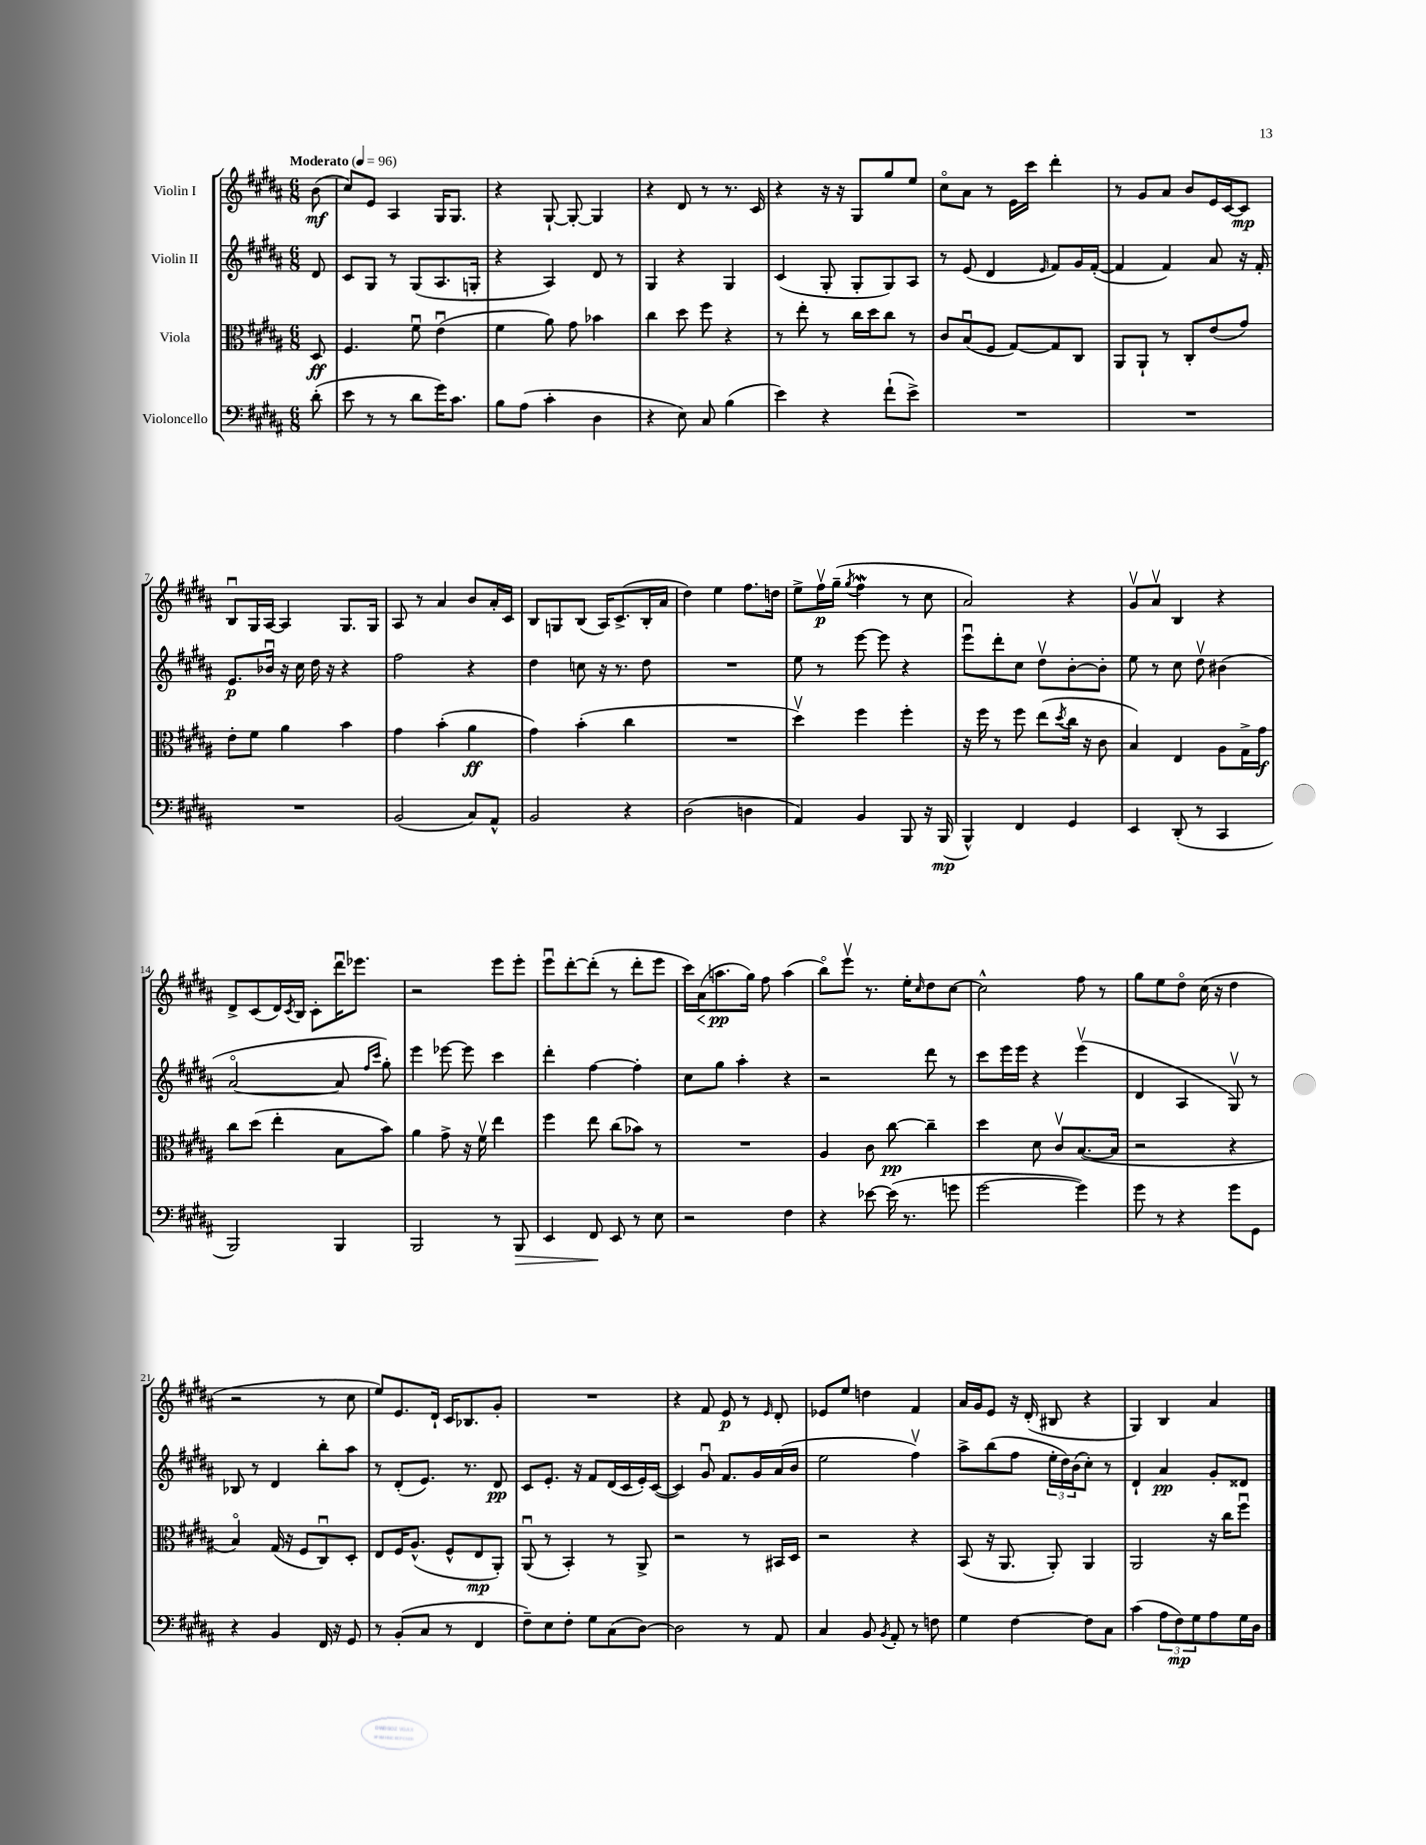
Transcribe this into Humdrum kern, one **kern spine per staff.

**kern	**kern	**kern	**kern
*staff4	*staff3	*staff2	*staff1
*clefF4	*clefC3	*clefG2	*clefG2
*k[f#c#g#d#a#]	*k[f#c#g#d#a#]	*k[f#c#g#d#a#]	*k[f#c#g#d#a#]
*M6/8	*M6/8	*M6/8	*M6/8
*MM96	*MM96	*MM96	*MM96
(8d#'	8D#	8d#	(8b
=	=	=	=
8e	4.F#	8c#	8cc#)
8r	.	8G#	8e
8r	.	8r	4A#
8d#	8f#u	(8G#	.
16g#)	(4eu	8.A#	16G#
8.c#	.	.	8.G#
.	.	16G'	.
=	=	=	=
8B	4f#	4r	4r
(8A#	.	.	.
4c#'	8a#)	4A#)	[8G#`
.	8g#	.	8G#'_
4D#	4b-	8d#	4G#]
.	.	8r	.
=	=	=	=
4r	4cc#	4G#	4r
8E)	8dd#	4r	8d#
8C#	8ff#	.	8r
(4B	4r	4G#	8.r
.	.	.	16c#
=	=	=	=
4e)	8r	(4c#	4r
.	8ee'	.	.
4r	8r	8G#'	16r
.	.	.	16r
.	16cc#	8G#'	8G#
.	16dd#	.	.
(8f#`	8cc#	8G#)	8gg#
8e^)	8r	8A#	8ee
=	=	=	=
2.r	8c#	8r	8cc#o
.	(8Bu	(8e	8a#
.	8F#	4d#	8r
.	[8G#)	.	16e
.	.	.	16ccc#
.	.	16qqe	.
.	8G#]	8f#)	4ddd#'
.	8C#	16g#	.
.	.	([16f#'	.
=	=	=	=
2.r	8AA#	4f#]	8r
.	8AA#`	.	8g#
.	8r	4f#)	8a#
.	8C#'	.	8b
.	(8e	8a#	16e
.	.	.	[16c#
.	8g#)	16r	8c#]
.	.	16f#'	.
=	=	=	=
2.r	8e'	8.e	8Bu
.	8f#	.	16G#
.	.	16b-u	[16A#
.	4a#	16r	4A#]
.	.	16cc#	.
.	.	16dd#	.
.	.	16r	.
.	4b	4r	8.G#
.	.	.	16G#
=	=	=	=
(2BB	4g#	2ff#	8A#
.	.	.	8r
.	(4b'	.	4a#
8C#)	4a#	4r	8b
8AA#^^	.	.	16a#'
.	.	.	16c#
=	=	=	=
2BB	4g#)	4dd#	8B
.	.	.	8G
.	(4b'	8cc	(8B
.	.	16r	16A#)
.	.	8.r	(8.c#^
4r	4cc#	.	.
.	.	8dd#	16B'
.	.	.	16a#
=	=	=	=
(2D#	2.r	2.r	4dd#)
.	.	.	4ee
4D	.	.	8.ff#
.	.	.	16dd
=	=	=	=
4AA#)	4dd#v)	8ee	8ee^
.	.	8r	16ff#v
.	.	.	(16gg#~
.	.	.	8qgg#
4BB	4ff#	[8eee	4ff#
.	.	8eee]	.
8BBB	4ff#'	4r	8r
16r	.	.	8cc#
(16BBB	.	.	.
=	=	=	=
4BBB^^)	16r	8eeeu	2a#)
.	16ff#	.	.
.	8r	8ddd#'	.
4FF#	8ff#	8cc#	.
.	(8ee	8dd#v	.
.	8qdd#	.	.
4GG#	16cc#	[8b'	4r
.	16r	.	.
.	8c#	8b']	.
=	=	=	=
4EE	4B)	8ee	8g#v
.	.	8r	8a#v
(8DD#'	4E	8cc#	4B
8r	.	8dd#v	.
4CC#	8A#	(4b#	4r
.	16G#^	.	.
.	16g#	.	.
=	=	=	=
2BBB)	8cc#	[2a#o	8d#^
.	(8dd#	.	(8c#
.	4ee'	.	16d#)
.	.	.	8qc#
.	.	.	16B
.	.	.	8c#'
4BBB	8B	8a#]	16ddd#u
.	.	.	8.eee-
.	.	16qqff#	.
.	.	16qqccc#	.
.	8b)	8gg#')	.
=	=	=	=
2BBB	4a#	4eee	2r
.	8g#^	[8eee-	.
.	16r	8eee-]	.
.	16f#v	.	.
8r	4ee	4ccc#	8eee
8BBB	.	.	8eee'
=	=	=	=
4EE	4ff#	4ddd#'	8eeeu
.	.	.	[8ddd#'
8FF#	8ee	[4ff#	(8ddd#']
8EE	(8cc#	.	8r
8r	8b-)	4ff#']	8ddd#'
8E	8r	.	8eee
=	=	=	=
2r	2.r	8cc#	16ccc#)
.	.	.	(16a#
.	.	8gg#	8.aa
.	.	4aa#'	.
.	.	.	16gg#)
.	.	.	8ff#
4F#	.	4r	(4aa
=	=	=	=
4r	4A#	2r	8bbo)
.	.	.	8eeev
[8e-	8c#	.	8.r
(16e-]	[8cc#	.	.
8.r	.	.	16ee'
.	.	.	16qqcc#
.	4cc#~]	8ddd#	8dd#
8g	.	8r	[8cc#
=	=	=	=
[2g#	4dd#	8ccc#	2cc#^^]
.	.	16eee	.
.	.	16eee	.
.	8d#	4r	.
.	8c#v	.	.
4g#])	([8.B	(4eeev	8ff#
.	.	.	8r
.	16B]	.	.
=	=	=	=
8g#	2r	4d#	8gg#
8r	.	.	8ee
4r	.	4A#	8dd#o
.	.	.	(16cc#
.	.	.	16r
8g#	4r	8G#v)	4dd#
8GG#	.	8r	.
=	=	=	=
4r	4Bo)	8B-	2r
.	.	8r	.
4BB	(16G#	4d#	.
.	16r	.	.
.	8F#	.	.
16FF#	8C#u)	8bb'	8r
16r	.	.	.
8GG#	8D#'	8aa#	8cc#
=	=	=	=
8r	8E	8r	8ee)
(8BB'	16F#	(8d#'	8.e
.	(8.A#^^	.	.
8C#	.	8.e)	.
.	.	.	16d#`
8r	8F#^^	.	16c#
.	.	8.r	8.B-
4FF#	8E	.	.
.	8AA#')	8d#	8g#'
=	=	=	=
8F#~)	(8AA#u	8c#	2.r
8E	8r	8.e'	.
8F#'	4BB')	.	.
.	.	16r	.
8G#	.	8f#	.
(8C#	8r	(16d#	.
.	.	16c#	.
[8D#)	8AA#^	16e')	.
.	.	([16c#	.
=	=	=	=
2D#]	2r	4c#])	4r
.	.	8g#u	8f#
.	.	8.f#	8e
8r	8r	.	8r
.	.	16g#	.
.	.	.	16qqe
8AA#	16BB#	(16a#	8d#'
.	16D#	16b	.
=	=	=	=
4C#	2r	2ee	8e-
.	.	.	8ee
8BB	.	.	4dd
8qBB	.	.	.
8AA#'	.	.	.
8r	4r	4ff#v)	4f#
8F	.	.	.
=	=	=	=
4G#	(8BB	8aa#^	16a#
.	.	.	16g#
.	16r	(8bb	8e
.	8.AA#	.	.
[4F#	.	8ff#	16r
.	.	.	(16d#'
.	8AA#')	24ee'	8B#
.	.	24dd#)	.
.	.	(24b	.
8F#]	4AA#	8cc#')	4r
8C#	.	8r	.
=	=	=	=
(4c#	2AA#	4d#`	4G#)
12A#	.	4a#	4B
12F#)	.	.	.
12G#	.	.	.
8A#	16r	8g#'	4a#
.	16cc#	.	.
16G#	8ff#u	8d##	.
16D#	.	.	.
==	==	==	==
*-	*-	*-	*-
